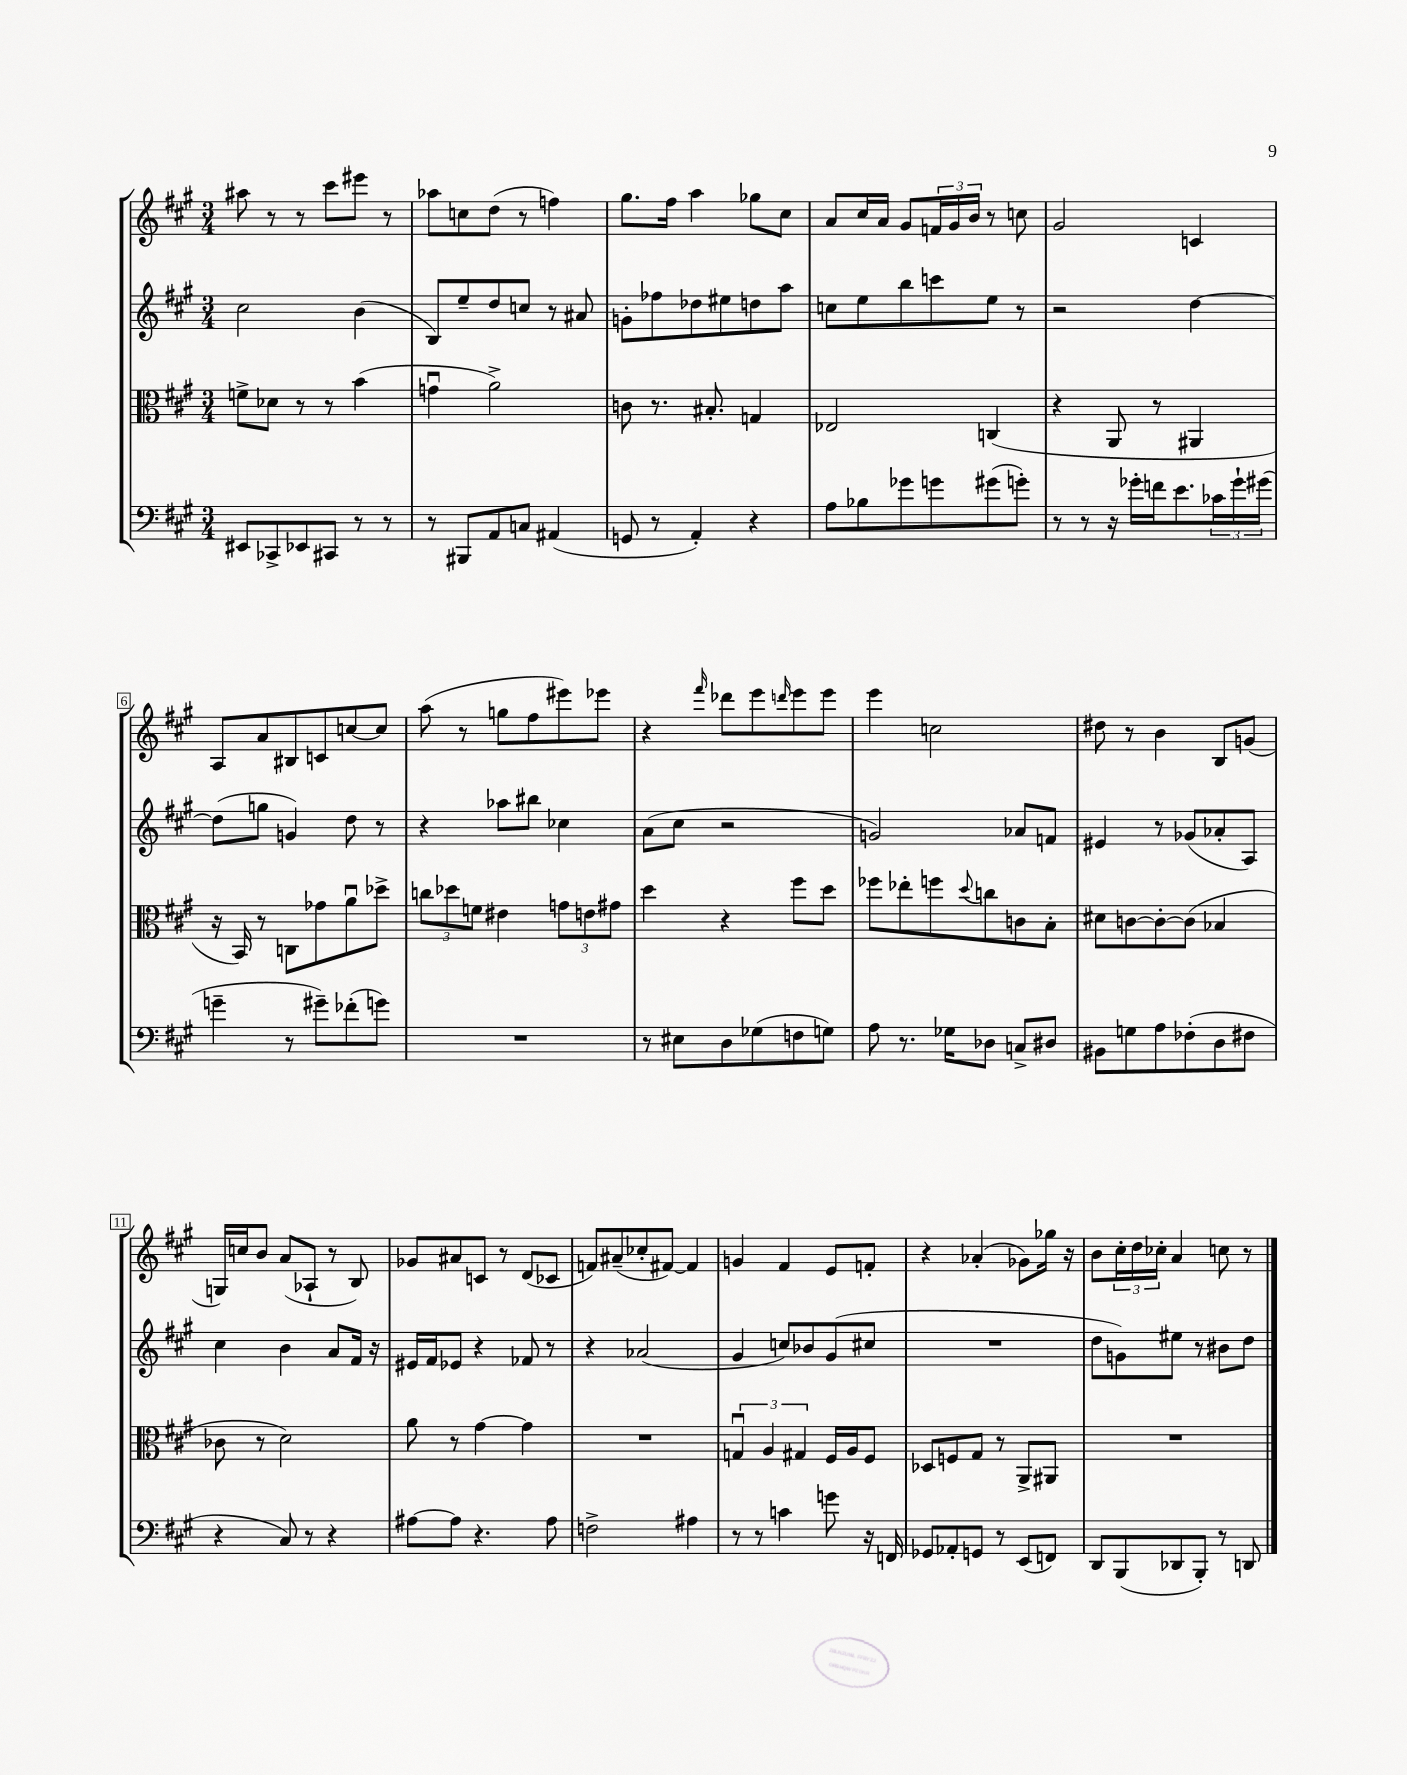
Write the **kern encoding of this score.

**kern	**kern	**kern	**kern
*staff4	*staff3	*staff2	*staff1
*clefF4	*clefC3	*clefG2	*clefG2
*k[f#c#g#]	*k[f#c#g#]	*k[f#c#g#]	*k[f#c#g#]
*M3/4	*M3/4	*M3/4	*M3/4
8EE#	8f^	2cc#	8aa#
8CC-^	8d-	.	8r
8EE-	8r	.	8r
8CC#	8r	.	8ccc#
8r	(4b	(4b	8eee#
8r	.	.	8r
=	=	=	=
8r	4gu	8B)	8aa-
8BBB#	.	8ee~	8cc
8AA	2a^)	8dd	(8dd
8C	.	8cc	8r
(4AA#	.	8r	4ff)
.	.	8a#	.
=	=	=	=
8GG	8c	8g'	8.gg#
8r	8.r	8ff-	.
.	.	.	16ff#
4AA')	.	8dd-	4aa
.	8.B#'	.	.
.	.	8ee#	.
4r	4G	8dd	8gg-
.	.	8aa	8cc#
=	=	=	=
8A	2E-	8cc	8a
8B-	.	8ee	16cc#
.	.	.	16a
8g-	.	8bb	8g#
8g	.	8ccc	24f
.	.	.	24g#
.	.	.	24b
(8g#	(4C	8ee	8r
8g')	.	8r	8cc
=	=	=	=
8r	4r	2r	2g#
8r	.	.	.
16r	8AA	.	.
16g-'	.	.	.
16f	8r	.	.
8.e	.	.	.
.	4AA#	[4dd	4c
24c-	.	.	.
24g-`	.	.	.
(24g#	.	.	.
=	=	=	=
4g~	16r	(8dd]	8A
.	16BB)	.	.
.	8r	8gg	8a
8r	8C	4g)	8B#
8g#~)	8g-	.	8c
(8f-'	8au	8dd	[8cc
8g)	8dd-^	8r	8cc]
=	=	=	=
2.r	12cc	4r	(8aa
.	12dd-	.	.
.	.	.	8r
.	12f	.	.
.	4e#	8aa-	8gg
.	.	8bb#	8ff#
.	12g	4cc-	8eee#)
.	12e	.	.
.	.	.	8eee-
.	12g#	.	.
=	=	=	=
8r	4dd	(8a	4r
8E#	.	8cc#	.
.	.	.	16qqfff#
8D	4r	2r	8ddd-
(8G-	.	.	8eee
.	.	.	16qqddd
8F	8ff#	.	8eee
8G)	8dd	.	8eee
=	=	=	=
8A	8ff-	2g)	4eee
8.r	8ee-'	.	.
.	8ff	.	2cc
16G-	.	.	.
.	8qqdd	.	.
8D-	8cc	.	.
8C^	8c	8a-	.
8D#	8B'	8f	.
=	=	=	=
8BB#	8d#	4e#	8dd#
8G	[8c	.	8r
8A	8c'_	8r	4b
(8F-'	(8c]	(8g-	.
8D	4B-	8a-'	8B
8F#	.	8A)	(8g
=	=	=	=
4r	8c-	4cc#	16G)
.	.	.	16cc
.	8r	.	8b
8C#)	2d)	4b	(8a
8r	.	.	8A-`
4r	.	8a	8r
.	.	16f#	8B)
.	.	16r	.
=	=	=	=
[8A#	8a	16e#	8g-
.	.	16f#	.
8A#]	8r	8e-	8a#
4.r	[4g#	4r	8c
.	.	.	8r
.	4g#]	8f-	(8d
8A#	.	8r	8c-
=	=	=	=
2F^	2.r	4r	8f)
.	.	.	(8a#~
.	.	(2a-	8cc-'
.	.	.	[8f#)
4A#	.	.	4f#]
=	=	=	=
8r	6Gu	4g#	4g
8r	.	.	.
.	6A	.	.
4c	.	8cc)	4f#
.	6G#	.	.
.	.	8b-	.
8g	16F#	(8g#	8e
.	16A	.	.
16r	8F#	8cc#	8f'
16FF	.	.	.
=	=	=	=
8GG-	8D-	2.r	4r
8AA-'	8F	.	.
8GG	8G#	.	(4a-'
8r	8r	.	.
(8EE	8AA^	.	8g-)
8FF)	8AA#	.	16gg-
.	.	.	16r
=	=	=	=
8DD	2.r	8dd	8b
(8BBB	.	8g)	24cc#'
.	.	.	24dd
.	.	.	24cc-'
8DD-	.	8ee#	4a
8BBB')	.	8r	.
8r	.	8b#	8cc
8DD	.	8dd	8r
==	==	==	==
*-	*-	*-	*-
